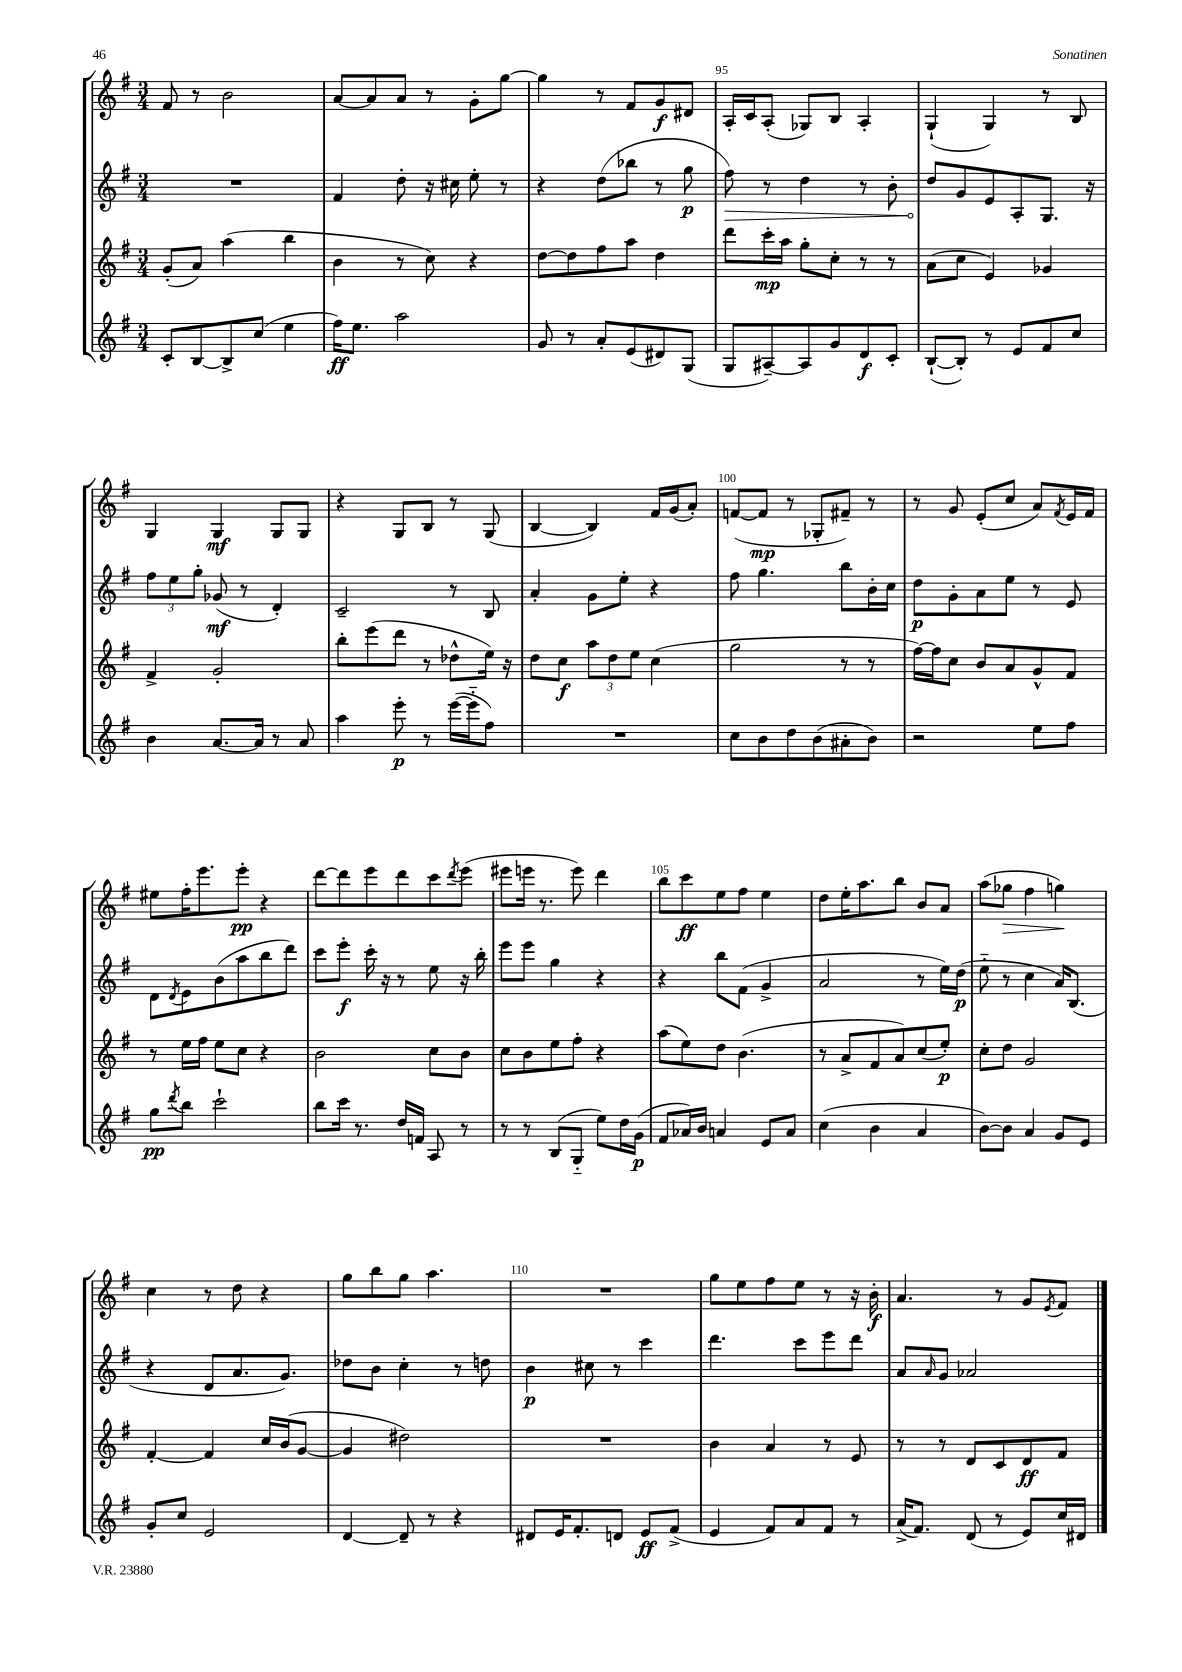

**kern	**kern	**kern	**kern
*staff4	*staff3	*staff2	*staff1
*clefG2	*clefG2	*clefG2	*clefG2
*k[f#]	*k[f#]	*k[f#]	*k[f#]
*M3/4	*M3/4	*M3/4	*M3/4
8c'	(8g'	2.r	8f#
[8B	8a)	.	8r
8B^]	(4aa	.	2b
(8cc	.	.	.
4ee	4bb	.	.
=	=	=	=
16ff#)	4b	4f#	[8a
8.ee	.	.	.
.	.	.	8a]
2aa	8r	8dd'	8a
.	8cc)	16r	8r
.	.	16cc#	.
.	4r	8ee'	8g'
.	.	8r	[8gg
=	=	=	=
8g	[8dd	4r	4gg]
8r	8dd]	.	.
8a'	8ff#	(8dd	8r
(8e	8aa	8bb-	8f#
8d#)	4dd	8r	8g
(8G	.	8gg	8d#
=	=	=	=
8G	8ddd	8ff#)	16A'
.	.	.	16c
[8A#~)	16ccc'	8r	(8A'
.	16aa	.	.
8A#]	8gg'	4dd	8G-)
8g	8cc'	.	8B
8d	8r	8r	4A'
8c'	8r	8b'	.
=	=	=	=
([8B`	(8a	8dd	(4G`
8B'])	8cc	8g	.
8r	4e)	8e	4G)
8e	.	8A'	.
8f#	4g-	8.G	8r
8cc	.	.	8B
.	.	16r	.
=	=	=	=
4b	4f#^	12ff#	4G
.	.	12ee	.
.	.	12gg'	.
[8.a	2g'	(8g-	4G
.	.	8r	.
16a]	.	.	.
8r	.	4d')	8G
8a	.	.	8G
=	=	=	=
4aa	8bb'	2c~	4r
.	(8eee	.	.
8eee'	8ddd	.	8G
8r	8r	.	8B
([16eee	8dd-^^	8r	8r
16eee'~]	.	.	.
8ff#)	16ee)	8B	(8G
.	16r	.	.
=	=	=	=
2.r	8dd	4a'	[4B
.	8cc	.	.
.	12aa	8g	4B])
.	12dd	.	.
.	.	8ee'	.
.	12ee	.	.
.	(4cc	4r	16f#
.	.	.	(16g
.	.	.	8a')
=	=	=	=
8cc	2gg	8ff#	([8f
8b	.	4.gg	8f]
8dd	.	.	8r
(8b	.	.	8G-'
8a#'	8r	8bb	8f#~)
8b)	8r	16b'	8r
.	.	16cc	.
=	=	=	=
2r	[16ff#)	8dd	8r
.	16ff#]	.	.
.	8cc	8g'	8g
.	8b	8a	(8e'
.	8a	8ee	8cc
8ee	8g^^	8r	8a)
.	.	.	8qf#
8ff#	8f#	8e	16e
.	.	.	16f#
=	=	=	=
8gg	8r	8d	8ee#
8qddd	.	8qd	.
8bb	16ee	8e	16ff#'
.	16ff#	.	8.eee
2ccc`	8ee	(8b	.
.	8cc	8aa	8eee'
.	4r	8bb	4r
.	.	8ddd)	.
=	=	=	=
8bb	2b	8ccc	[8ddd
16ccc	.	8eee'	8ddd]
8.r	.	.	.
.	.	16ccc'	8eee
.	.	16r	.
16dd	.	8r	8ddd
16f	.	.	.
8A	8cc	8ee	8ccc
.	.	.	8qddd
8r	8b	16r	(8eee
.	.	16bb'	.
=	=	=	=
8r	8cc	8eee	8eee#
8r	8b	8eee	16eee
.	.	.	8.r
(8B	8ee	4gg	.
8G'~	8ff#'	.	8eee)
8ee)	4r	4r	4ddd
16dd	.	.	.
(16g	.	.	.
=	=	=	=
8f#	(8aa	4r	8bb
16a-)	8ee)	.	8ccc
16b	.	.	.
4a	8dd	8bb	8ee
.	(4.b	(8f#	8ff#
8e	.	4g^	4ee
8a	.	.	.
=	=	=	=
(4cc	8r	2a	8dd
.	8a^	.	16ee'
.	.	.	8.aa
4b	8f#	.	.
.	8a)	.	8bb
4a	(8cc	8r	8b
.	8ee')	16ee)	8a
.	.	(16dd	.
=	=	=	=
[8b)	8cc'	8ee'~	(8aa
8b]	8dd	8r	8gg-
4a	2g	4cc	4ff#
8g	.	16a)	4gg)
.	.	(8.B	.
8e	.	.	.
=	=	=	=
8g'	[4f#'	4r	4cc
8cc	.	.	.
2e	4f#]	8d	8r
.	.	8.a	8dd
.	16cc	.	4r
.	(16b	8.g)	.
.	[8g	.	.
=	=	=	=
[4d	4g]	8dd-	8gg
.	.	8b	8bb
8d~]	2dd#)	4cc'	8gg
8r	.	.	4.aa
4r	.	8r	.
.	.	8dd	.
=	=	=	=
8d#	2.r	4b	2.r
16e	.	.	.
8.f#'	.	.	.
.	.	8cc#	.
8d	.	8r	.
8e	.	4ccc	.
(8f#^	.	.	.
=	=	=	=
4e	4b	4.ddd	8gg
.	.	.	8ee
8f#)	4a	.	8ff#
8a	.	8ccc	8ee
8f#	8r	8eee	8r
8r	8e	8ddd	16r
.	.	.	16b'
=	=	=	=
(16a^	8r	8a	4.a
8.f#)	.	.	.
.	.	16qqa	.
.	8r	8g	.
(8d	8d	2a-	.
8r	8c	.	8r
8e)	8d	.	8g
.	.	.	8qe
16cc	8f#	.	8f#
16d#	.	.	.
==	==	==	==
*-	*-	*-	*-
